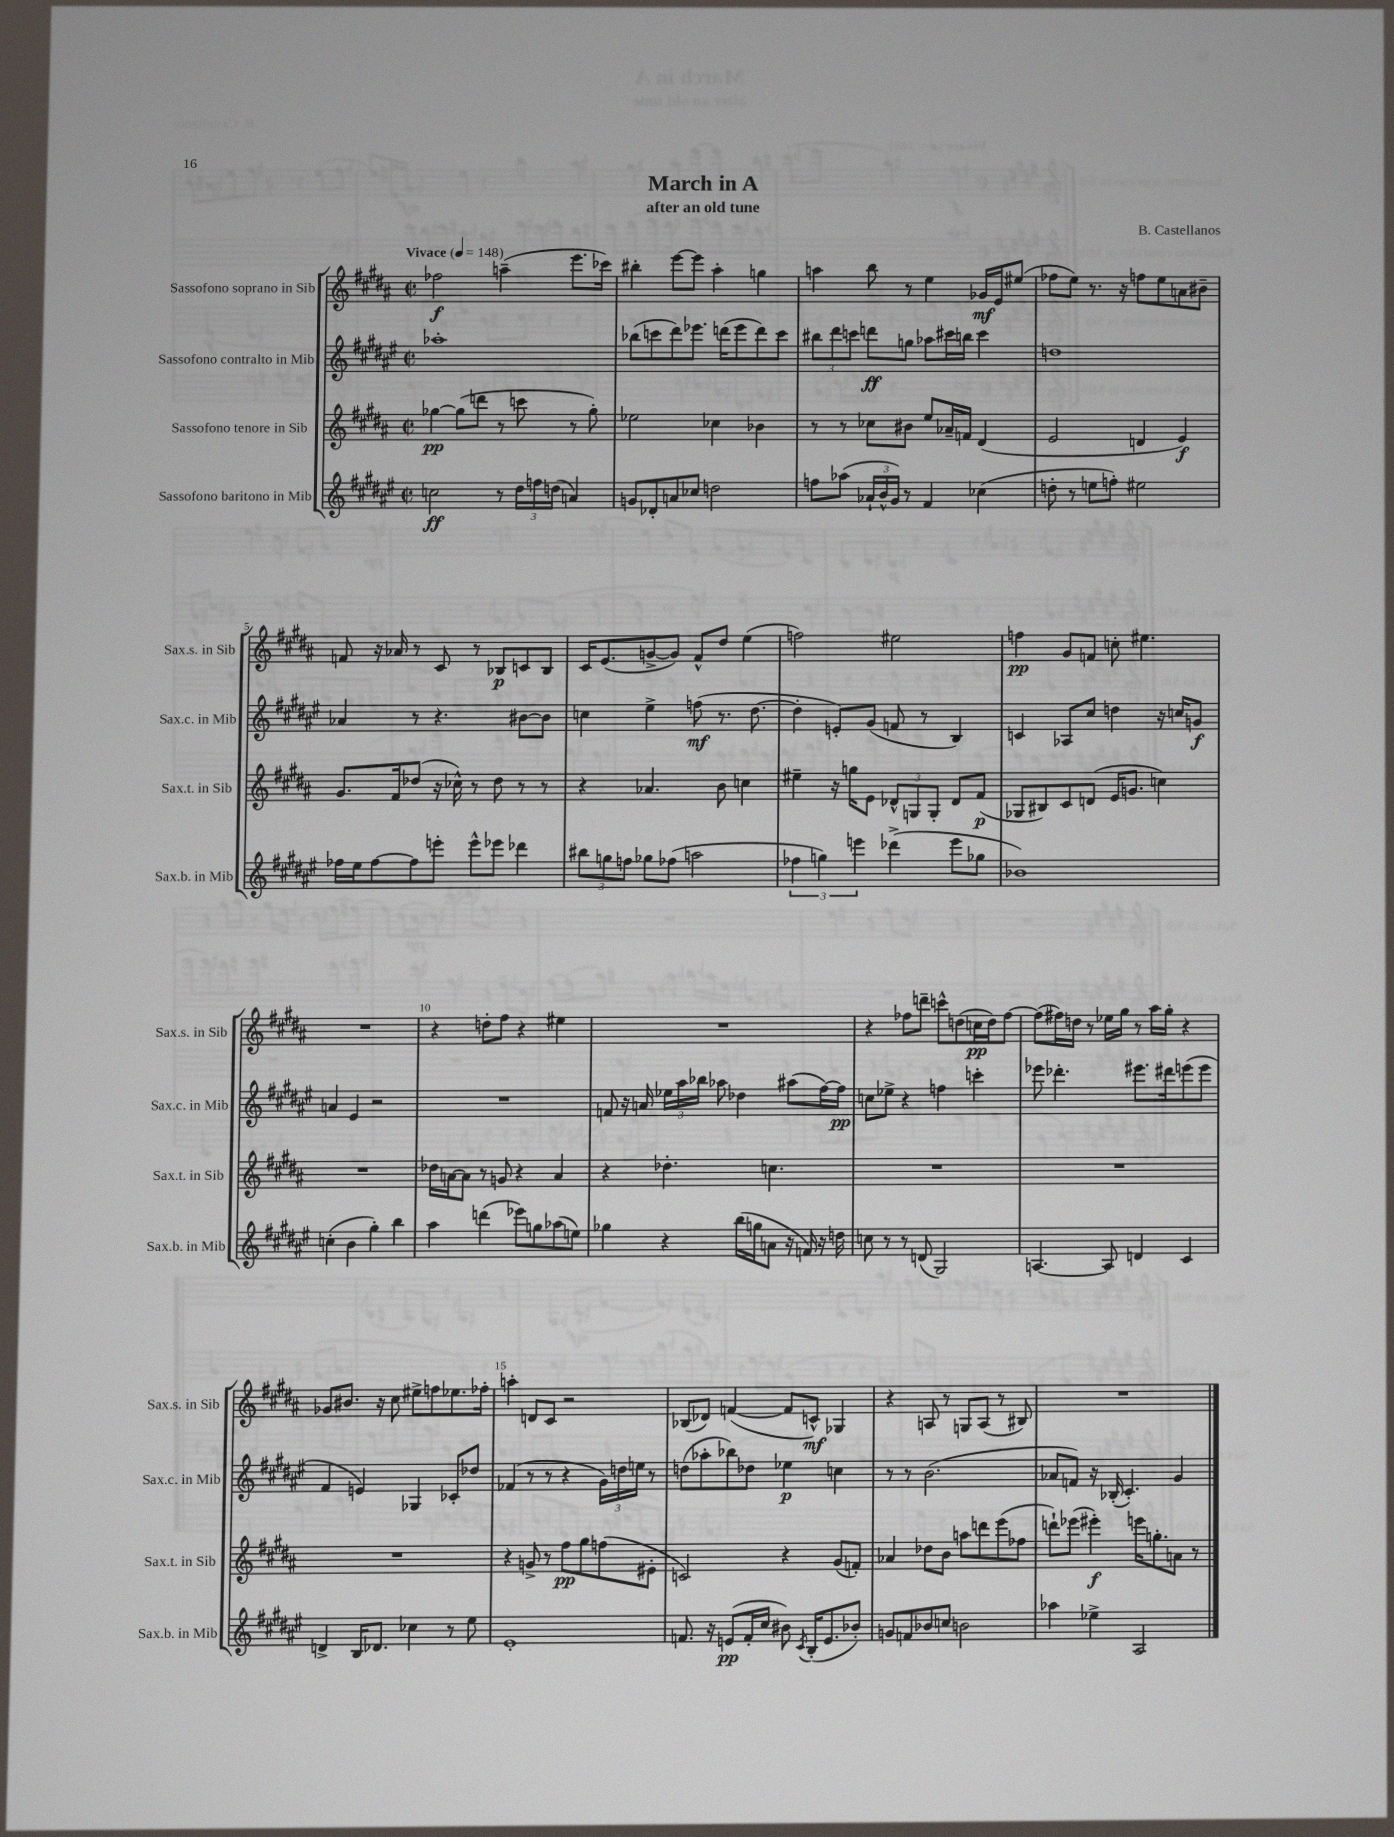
\header { title = "March in A" composer = "B. Castellanos" subtitle = "after an old tune" }
<<
\new StaffGroup <<
\new Staff = "s0" \with { instrumentName = "Sassofono soprano in Sib" shortInstrumentName = "Sax.s. in Sib" } {
    \clef treble \key b \major \defaultTimeSignature \time 2/2 \tempo "Vivace" 4 = 148
    \autoBeamOff fes''2\f a''4--( e'''8.[ ces'''16]) |
    bis''4-. e'''8[~ e'''8] ais''4-. g''4 |
    a''4 b''8 r8 e''4 ges'16[\mf e'16 eis''8]( |
    fes''8[ e''8]) r8. r16 f''8[ e''8 a'8 bis'8]-- |
    f'8 r16 aes'16 r8 cis'8 r8 bes8[\p c'8 bes8] |
    cis'16[ e'8.( g'8~-> g'8]) fis'8[-^ dis''8] e''4( |
    f''2) eis''2 |
    f''4\pp gis'8[ f'8] c''8-. eis''4. |
    R1 |
    r4 d''8[-. fis''8] r4 eis''4 |
    R1 |
    r4 fes''8[ d'''8]-- c'''8[-^ d''8( c''16\pp d''16) fes''8]~ |
    fes''8[( fis''16) d''16] r8 ees''16[ gis''16] r8 ais''16[ gis''16]-. r4 |
    ges'8[ bis'8.] r16 cis''8 eis''8[-> f''8 ees''8. fes''16]-. |
    a''4-. d'8[ cis'8] r2 |
    bes8[( des'8]) f'4~( f'8[ c'8]-^\mf) ges4 |
    r4 a8 r8 g8[ a8]( r8 bis8) |
    R1 \bar "|." |
}
\new Staff = "s1" \with { instrumentName = "Sassofono contralto in Mib" shortInstrumentName = "Sax.c. in Mib" } {
    \clef treble \key fis \major \defaultTimeSignature \time 2/2
    \autoBeamOff aes''1-. |
    bes''8[( c'''8 dis'''8) ees'''8.] d'''16[( ees'''8 d'''8) c'''8] |
    \tuplet 3/2 { bis''8[ dis'''8 c'''8] } d'''8[\ff g''8] aes''8[ cis'''16 b''16] cis'''4 |
    d''1 |
    aes'4 r8 r4. bis'8[~ bis'8] |
    c''4 eis''4-> f''8\mf( r8. dis''8.~ |
    dis''4-. e'8[-.) gis'8]( f'8 r8 b4) |
    c'4 aes8[ cis''8] d''4 r16 c''16[ g'8]\f |
    a'4 eis'4 r2 |
    R1 |
    f'8 r16 a'16 \tuplet 3/2 { ees''16[ ais''16 bes''16] } aes''8 des''4 ais''8[( fis''16~) fis''16]\pp |
    c''8[ ees''8]-> r4 f''4 c'''4-. |
    ees'''8 des'''4.-. eis'''8.[ dis'''16 e'''8( e'''8] |
    fis'4 e'4) ges4 ces'8[-. des''8] |
    fes'4( r8 r8 r4 \tuplet 3/2 { gis'16[) d''16 e''16] } r8 |
    d''8[( aes''8-. bes''8) des''8] ees''4\p c''4 |
    r8 r8 b'2.( |
    aes'8[ f'8]) r16 bes16-.( cis'4.-.) gis'4 \bar "|." |
}
\new Staff = "s2" \with { instrumentName = "Sassofono tenore in Sib" shortInstrumentName = "Sax.t. in Sib" } {
    \clef treble \key b \major \defaultTimeSignature \time 2/2
    \autoBeamOff ges''4~\pp ges''8[( d'''8] r8 c'''8 r8 ges''8-.) |
    ees''2 ces''4 bes'4 |
    r8 r8 ces''8[ bis'8] e''8[ aes'16-- f'16] dis'4( |
    e'2 d'4 e'4\f) |
    gis'8.[ fis'16 des''8]( r16 ces''16-^) r8 des''8 r8 r8 |
    r4 aes'4. b'8 c''4 |
    eis''4-- r16 g''16[ e'8] \tuplet 3/2 { des'8[-^ g8 g8]-. } des'8[ fis'8]\p( |
    ges8[ bis8) cis'8 d'8]( e'16[ g'8.] c''4) |
    R1 |
    des''16[ a'16~ a'8] r8 g'8 r4 a'4 |
    r4 des''4.-. c''4. |
    R1 |
    R1 |
    R1 |
    r4 g'8-> r8 fis''8[\pp gis''8 f''8( eis'8]-. |
    c'2) r4 gis'8[( f'8]-.) |
    aes'4 des''8[ b'8] a''8[ d'''8 e'''8( fes''8] |
    d'''8[-!) ees'''8]( eis'''4-.\f) e'''16[ g''8.-. a'8] r8 \bar "|." |
}
\new Staff = "s3" \with { instrumentName = "Sassofono baritono in Mib" shortInstrumentName = "Sax.b. in Mib" } {
    \clef treble \key fis \major \defaultTimeSignature \time 2/2
    \autoBeamOff c''2\ff r8 \tuplet 3/2 { dis''16[ f''16 d''16]( } a'4) |
    g'8[ des'8-. a'8 ces''8] d''2 |
    f''8[ aes''8]( \tuplet 3/2 { aes'16[-! b'16-^ gis'16]) } r8 fis'4 ces''4( |
    d''8-. r8 e''8[ f''8]-.) eis''2 |
    fes''16[ eis''16 fes''8~ fes''8 e'''8]-. e'''8[-^ ees'''8] des'''4 |
    \tuplet 3/2 { bis''8[ g''8 f''8] } ges''8[ fes''8]( a''2 |
    \tuplet 3/2 { fes''4 g''4) e'''4 } des'''4->( e'''8[ ges''8] |
    bes'1) |
    c''4-.( b'4 gis''4-.) b''4 |
    ais''4 d'''4( ees'''8[) g''8 aes''8( e''8]) |
    ges''4 r4 b''16[( g''16 a'8] r16 f'16) r16 d''16 |
    c''8 r8 r8 d'8( gis2) |
    a4.~ a8 d'4 cis'4 |
    d'4-> b16[ des'8.] ces''4 r8 eis''8 |
    eis'1-. |
    f'8. r16 e'8[\pp( f'16-. cis''16] bis'8) \acciaccatura { cis'8 } b16[-.( e'8. bes'8]-.) |
    g'8[ f'8 bes'8 c''8] b'2 |
    aes''4 ees''4-> ais2 \bar "|." |
}
>>
>>
\layout { \context { \Score \override BarNumber.break-visibility = ##(#f #t #t) barNumberVisibility = #(every-nth-bar-number-visible 5) } }
